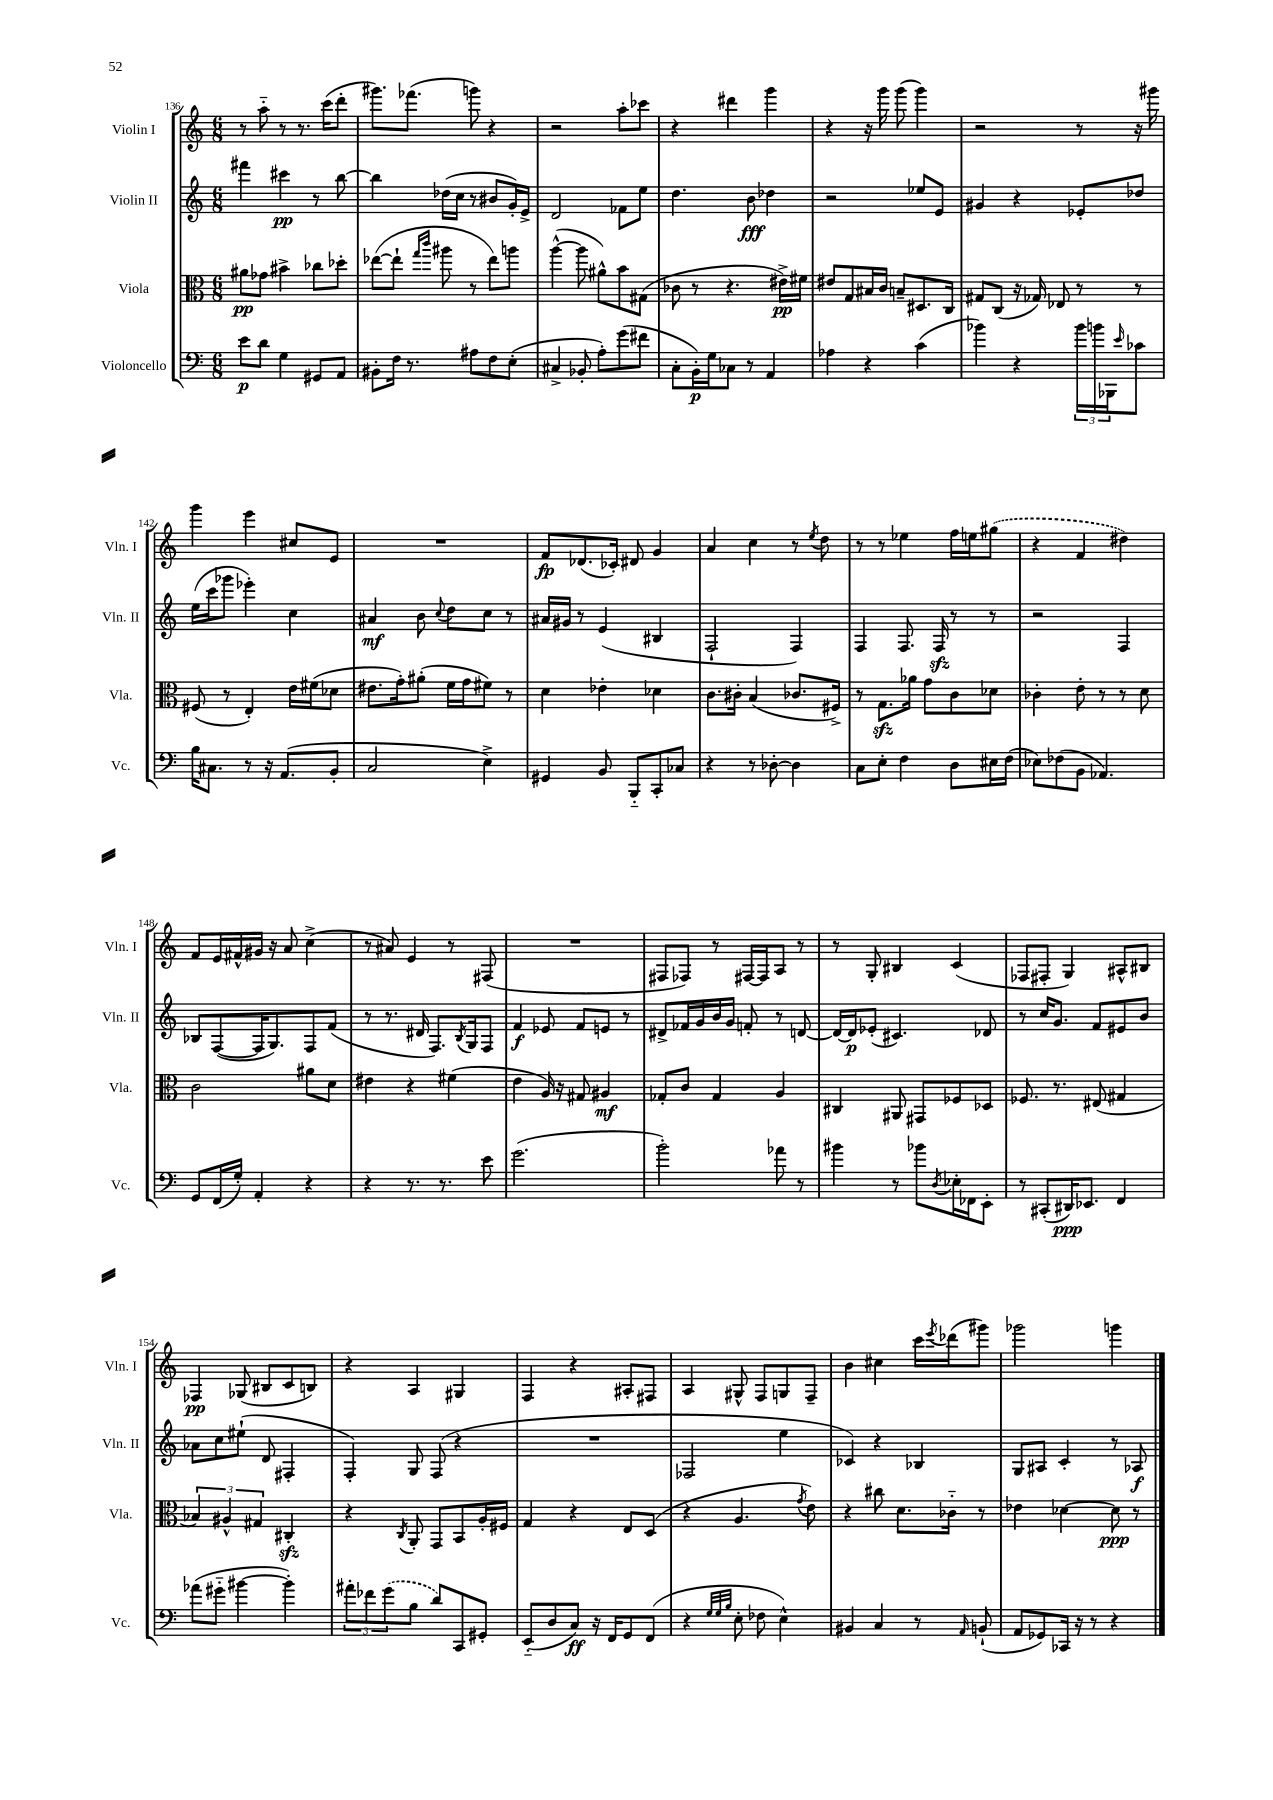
<<
\new StaffGroup <<
\new Staff = "s0" \with { instrumentName = "Violin I" shortInstrumentName = "Vln. I" } {
    \clef treble \key c \major \numericTimeSignature \time 6/8
    r8 a''8-_ r8 r8. c'''16( d'''8-. |
    gis'''8.) fes'''8.( g'''8) r4 |
    r2 a''8-. ces'''8 |
    r4 dis'''4 g'''4 |
    r4 r16 g'''16 g'''8( g'''4) |
    r2 r8 r16 gis'''16 |
    g'''4 e'''4 cis''8 e'8 |
    R2. |
    f'8\fp des'8.( ces'16-.) dis'8 g'4 |
    a'4 c''4 r8 \acciaccatura { e''8 } d''8 |
    r8 r8 ees''4 f''16 e''16 \once \slurDashed gis''8( |
    r4 f'4 dis''4) |
    f'8 e'16 fis'16-^ gis'16 r16 a'8 c''4->( |
    r8 ais'8) e'4 r8 fis8( |
    R2. |
    fis8 fes8) r8 fis16~ fis16 a8 r8 |
    r8 g8-. bis4 c'4( |
    fes8 fis8-. g4) ais8-^ bis8 |
    fes4\pp ges8( bis8 c'8 b8) |
    r4 a4 gis4 |
    f4 r4 ais8-. fis8 |
    a4 gis8-^ f8 g8 f8-- |
    b'4 cis''4 c'''16 \acciaccatura { e'''8 } des'''16( gis'''8) |
    ges'''2 g'''4 \bar "|." |
}
\new Staff = "s1" \with { instrumentName = "Violin II" shortInstrumentName = "Vln. II" } {
    \clef treble \key c \major \numericTimeSignature \time 6/8
    fis'''4 cis'''4\pp r8 b''8~ |
    b''4 des''16( c''16 r8 bis'8 g'16-.) e'16-> |
    d'2 fes'8 e''8 |
    d''4. b'8\fff des''4 |
    r2 ees''8 e'8 |
    gis'4 r4 ees'8-. des''8 |
    e''16( c'''16 ges'''8 ees'''4-.) c''4 |
    ais'4\mf b'8 \appoggiatura { c''8 } d''8 c''8 r8 |
    ais'16 gis'16 r8 e'4( bis4 |
    f2-! f4) |
    f4 f8. f16\sfz r8 r8 |
    r2 f4 |
    bes8 f8~( f16 g8.) f8 f'8( |
    r8 r8. dis'16 f8.) \acciaccatura { b8 } g16 f8 |
    f'4\f ees'8 f'8 e'8 r8 |
    dis'8-> fes'16 g'16 b'16 g'16 f'8-. r8 d'8~ |
    d'16~ d'16\p ees'8-.( cis'4.) des'8 |
    r8 c''16 g'8. f'8 eis'8 b'8 |
    aes'8 c''8 eis''8-!( d'8 fis4-. |
    f4-.) g8 f8( r4 |
    R2. |
    fes2 e''4 |
    ces'4) r4 bes4 |
    g8 ais8 c'4-. r8 aes8\f \bar "|." |
}
\new Staff = "s2" \with { instrumentName = "Viola" shortInstrumentName = "Vla." } {
    \clef alto \key c \major \numericTimeSignature \time 6/8
    ais'8\pp ges'8 bis'4-> ces''8 des''8-. |
    ees''8~( ees''8-! \grace { g''16 c'''16 } ais''8 r8 ees''8) a''8 |
    a''4~-^( a''8 ais'8-^) b'8 gis8( |
    ces'8 r8 r4. eis'16->\pp) fis'16 |
    eis'8 g8 bis16 c'16 b8-- dis8. c16 |
    gis8 c8( r16 ges16) ees8 r8 r8 |
    fis8( r8 e4-.) e'16 fis'16( des'8 |
    eis'8. g'16-.) ais'8-.( f'16 g'16 fis'8) r8 |
    d'4 ees'4-. des'4 |
    c'8. cis'16-. b4( ces'8. fis16->) |
    r8 g8.\sfz aes'16 g'8 c'8 des'8 |
    ces'4-. e'8-. r8 r8 d'8 |
    c'2 ais'8 d'8 |
    eis'4 r4 fis'4( |
    e'4 a16) r16 gis8 ais4\mf |
    ges8-. c'8 ges4 a4 |
    cis4 ais,8 gis,8 fes8 des8 |
    fes8. r8. eis8( gis4 |
    \tuplet 3/2 { bes4) ais4-^ gis4 } cis4-.\sfz |
    r4 \acciaccatura { c8 } a,8-. g,8 b,8 a16-. fis16 |
    g4 r4 e8 d8( |
    r4 a4. \acciaccatura { g'8 } e'8) |
    r4 cis''8 d'8. ces'16-_ r8 |
    ees'4 des'4~ des'8\ppp r8 \bar "|." |
}
\new Staff = "s3" \with { instrumentName = "Violoncello" shortInstrumentName = "Vc." } {
    \clef bass \key c \major \numericTimeSignature \time 6/8
    e'8\p d'8 g4 gis,8 a,8 |
    bis,8-. f16 r8. ais8 f8 e8-.( |
    cis4-> bes,8-. a8-.) g'8( fis'8 |
    c8-. b,16-.\p) g16 ces8 r8 a,4 |
    aes4 r4 c'4( |
    bes'4) r4 \tuplet 3/2 { bes'16 b'16 bes,,16 } \grace { e'16 } ces'8 |
    b16 cis8. r8 r16 a,8.( b,8-. |
    c2 e4->) |
    gis,4 b,8 b,,8-_ c,8-. ces8 |
    r4 r8 des8~-. des4 |
    c8 e8-. f4 d8 eis16 f16( |
    ees8) fes8( b,8 aes,4.) |
    g,8 f,16( g16-.) a,4-. r4 |
    r4 r8. r8. e'8 |
    g'2.( |
    b'2-.) aes'8 r8 |
    bis'4 r8 bes'8 \acciaccatura { d8 } ees16-. fes,16 e,8-. |
    r8 cis,8-.( dis,16\ppp) ees,8. f,4 |
    aes'8( gis'8-_ bis'4~ bis'4-.) |
    \tuplet 3/2 { ais'8-. fes'8 \once \slurDashed g'8( } b8 d'8) c,8 gis,8-. |
    e,8-_( d8 c8\ff) r16 f,16 g,8 f,8( |
    r4 \grace { g32 g32 b32 } e8-. fes8 e4-^) |
    bis,4 c4 r8 \grace { a,16 } b,8-!( |
    a,8 ges,8) ces,16 r16 r8 r4 \bar "|." |
}
>>
>>
\layout { \context { \Score currentBarNumber = #136 } }
